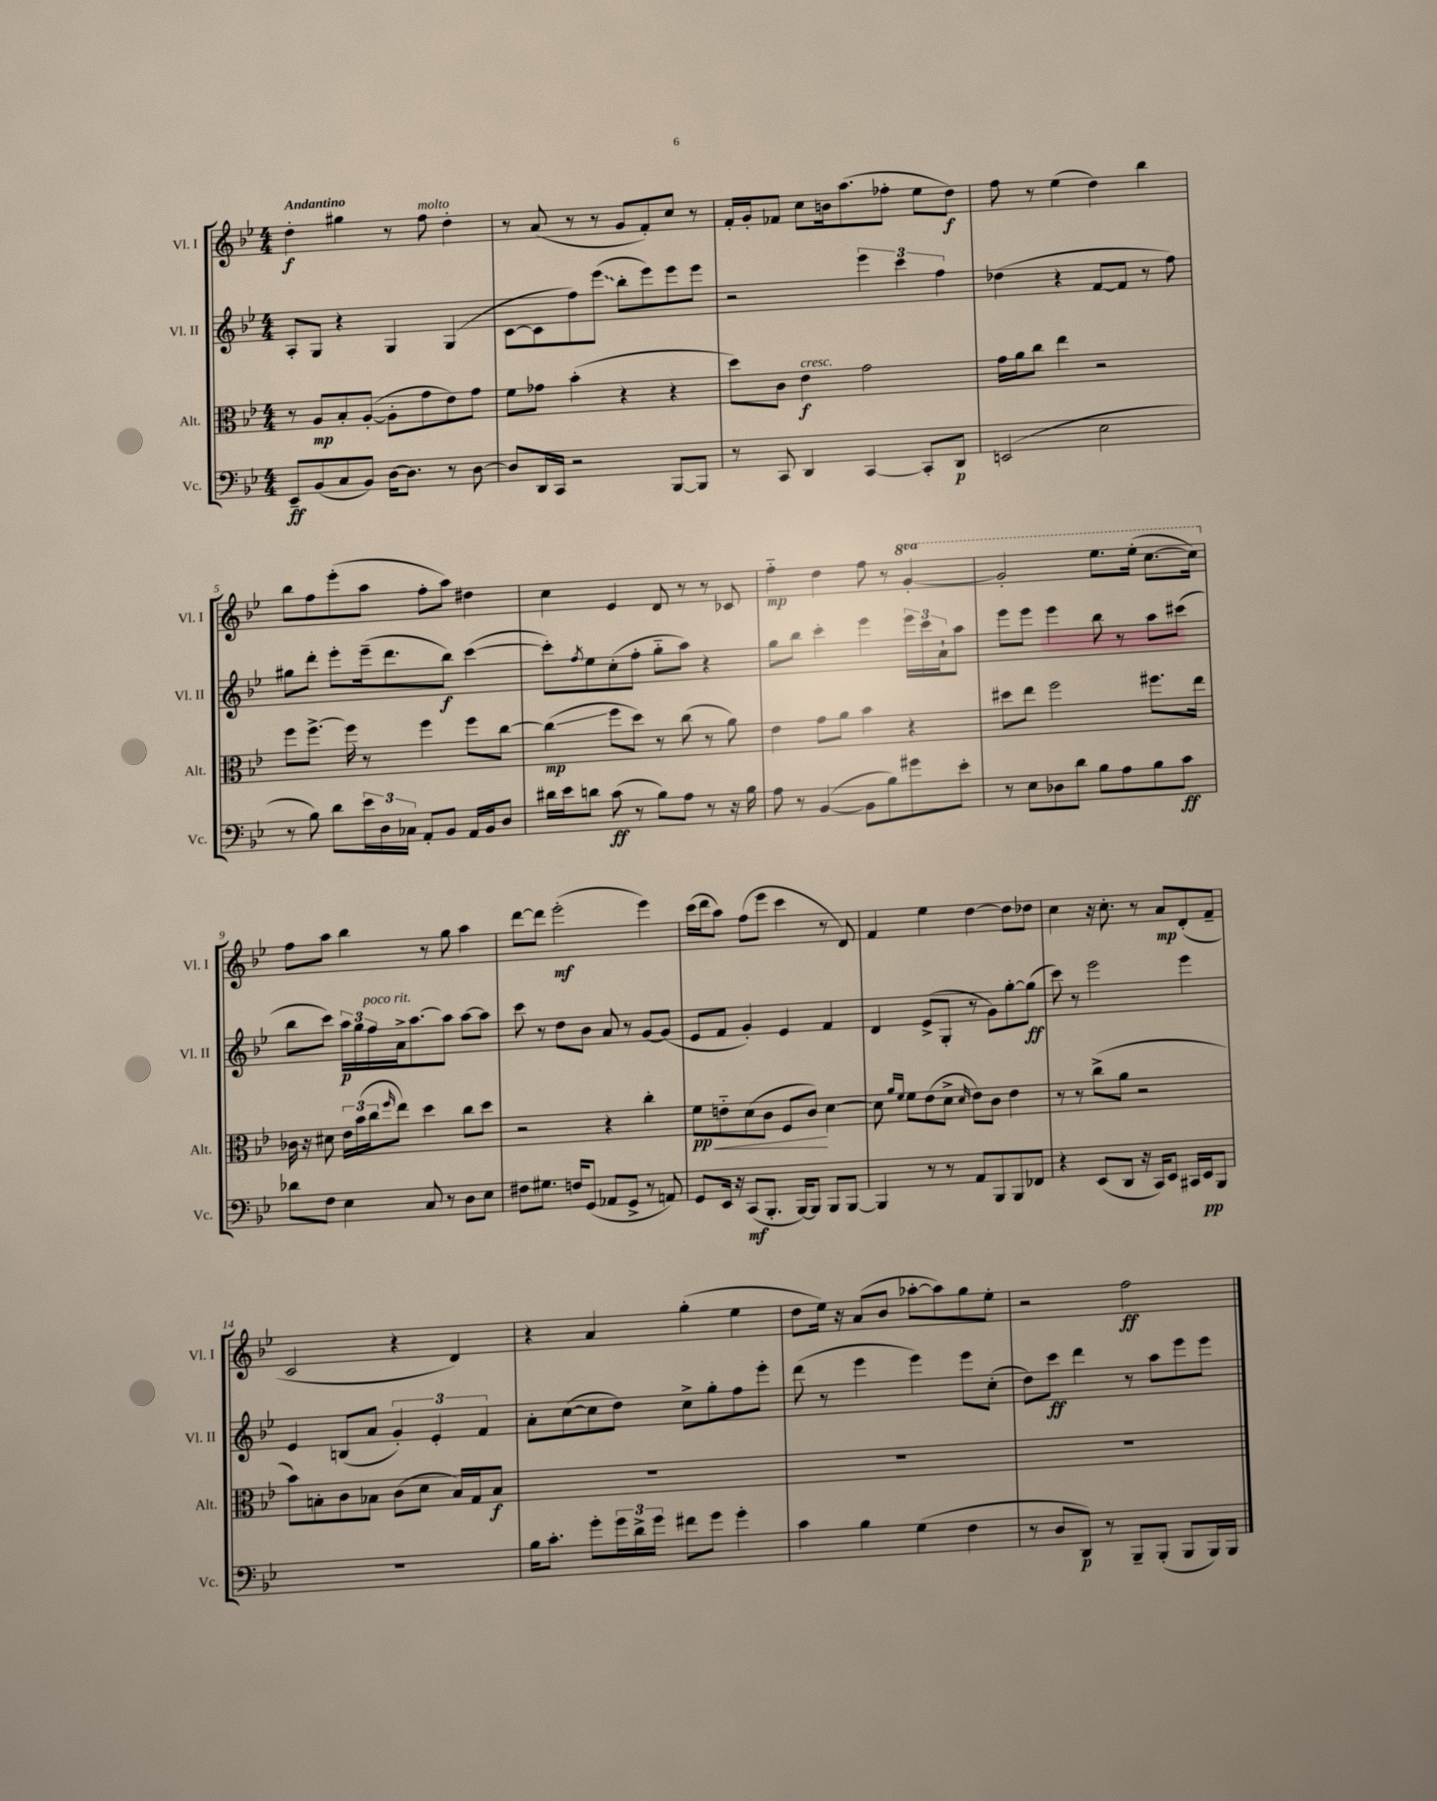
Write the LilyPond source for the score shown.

<<
\new StaffGroup <<
\new Staff = "s0" \with { instrumentName = "Vl. I" shortInstrumentName = "Vl. I" } {
    \clef treble \key bes \major \numericTimeSignature \time 4/4 \set Staff.ottavationMarkups = #ottavation-simple-ordinals \tempo "Andantino"
    d''4-.\f gis''4 r8 f''8^\markup { \italic "molto" } d''4-. |
    r8 a'8( r8 r8 g'8 f'8-.) c''8 r8 |
    f'16-. g'16-. fes'8 c''8 b'16 a''8.( fes''8-. ees''8 d''8\f) |
    f''8 r8 ees''4( d''4) bes''4 |
    bes''8 f''8 ees'''8-.( a''8 f''8-. a''8) dis''4 |
    c''4 ees'4 d'8 r8 r8 ces'8 |
    f''4-_\mp d''4 f''8 r8 \ottava #1 g''4~-. |
    g''2-. ees'''8. ees'''16-.( c'''8.~ c'''16) \ottava #0 |
    f''8 a''8 bes''4 r8 g''8 a''4 |
    d'''8~ d'''8 ees'''2-.\mf( ees'''4) |
    c'''16( d'''16 a''8) f''8( ees'''8 c'''4 r8 d'8) |
    f'4 ees''4 d''4~ d''8 des''8 |
    c''4 r16 c''8.-. r8 a'8\mp d'8-.( f'8-- |
    c'2 r4 d'4) |
    r4 a'4 g''4-.( ees''4 |
    d''8 ees''16) r16 a'8( bes'8 aes''8~-. aes''8) g''8 ees''8-. |
    r2 f''2\ff \bar "|." |
}
\new Staff = "s1" \with { instrumentName = "Vl. II" shortInstrumentName = "Vl. II" } {
    \clef treble \key bes \major \numericTimeSignature \time 4/4
    a8-. g8 r4 g4 g4( |
    c'8~ c'8 f''8) \once \override Glissando.style = #'zigzag ees'''8\glissando( bes''8-. ees'''8) ees'''8 ees'''8 |
    r2 \tuplet 3/2 { ees'''4 c'''4 f''4 } |
    des''4( r4 f'8~ f'8 r8 f''8) |
    gis''8 d'''8-. ees'''8-. ees'''16--( d'''8. bes''8\f) c'''4~( |
    c'''8-.) \acciaccatura { f''8 } ees''8 c''8-.( f''8-. g''8-_ a''8) r4 |
    g''8 bes''8 c'''4-. ees'''4 \tuplet 3/2 { ees'''16 c'''16 a'16-! } a''8 |
    ees'''8 ees'''8 ees'''4 bes''8 r8 a''8 cis'''8( |
    bes''8 c'''8) \tuplet 3/2 { a''16\p g''16 f''16^\markup { \italic "poco rit." } } a'16-> a''8.~ a''8 a''8~ a''8 |
    c'''8 r8 d''8 bes'8 a'8 r8 g'8~ g'8( |
    ees'8 f'8 g'4-.) ees'4 f'4 |
    d'4 ees'8->( g8-. r8 g'8) g''8~-. g''8\ff( |
    c'''8) r8 ees'''2 ees'''4 |
    ees'4 b8( a'8 \tuplet 3/2 { g'4-.) ees'4-. f'4 } |
    a'8-. c''8~( c''8 d''8) c''8-> g''8-. f''8 ees'''8-. |
    d'''8( r8 ees'''4 ees'''4) ees'''8 c''8-.( |
    d''8) c'''8\ff d'''4 r8 a''8 ees'''8 ees'''8 \bar "|." |
}
\new Staff = "s2" \with { instrumentName = "Alt." shortInstrumentName = "Alt." } {
    \clef alto \key bes \major \numericTimeSignature \time 4/4
    r8 a8\mp bes8-. a8~-.( a8-. g'8 ees'8) g'8 |
    f'8 ges'8 bes'4-.( r4 r4 |
    d''8) c'8 ees'4\f^\markup { \italic "cresc." } g'2 |
    g'16 a'16 c''8 ees''4 r2 |
    f''8 f''8.~-> f''16 r8 f''4 f''8 c''8~ |
    c''4\glissando\mp( f''8 d''8) r8 c''8( r8 a'8) |
    ees'4 g'8 a'8 bes'4 r4 |
    dis''8 ees''8 f''2 fis''8. ees''16 |
    ces'16 r16 dis'8 \tuplet 3/2 { ees'16 bes'16( c''16 } \grace { f''16 } ees''8) d''4 c''8 d''8 |
    r2 r4 c''4-. |
    f'8\pp\< e'8-_ d'8( c'8 f8 c'8\!) d'4~ |
    d'8 \grace { a'16 f'16 } f'8 ees'8( d'8-> \grace { d'16 } ees'8) c'8 ees'4 |
    r8 r8 c''8->( a'8 r2 |
    bes'8) b8-. c'8 bes8 c'8( d'8 bes16) g16 bes8\f |
    R1 |
    R1 |
    R1 \bar "|." |
}
\new Staff = "s3" \with { instrumentName = "Vc." shortInstrumentName = "Vc." } {
    \clef bass \key bes \major \numericTimeSignature \time 4/4
    ees,8--\ff bes,8( c8 bes,8) d16~ d8. r8 d8~ |
    d8 d,16 c,16 r2 bes,,8~ bes,,8 |
    r8 c,8 d,4 c,4~ c,8-. d,8\p |
    e,2( ees2 |
    r8 bes8) d'8 \tuplet 3/2 { ees'16 d16 ces16 } a,8-. bes,8 a,16 bes,16 d8 |
    dis'16 ees'16 d'8 c'8\ff( r8 bes8) a8 r8 r16 bes16 |
    a8 r8 bes,4~( bes,8 bes8) gis'8 ees'8-. |
    r8 ees8 des8 d'8 bes8 a8 bes8 c'8\ff |
    des'8 f8 ees4 c8 r8 d8 ees8 |
    fis8 gis8. f16 g,8( aes,8 g,8-> r8 a,8) |
    g,8 ees,16 r16 c,8\mf( bes,,8.-. bes,,16~) bes,,8 bes,,8 bes,,8~ |
    bes,,4 r8 r8 a,8 bes,,8 bes,,8 fes,8 |
    r4 ees,8( d,8 r16 c,16) ees,8 cis,16 ees,16\pp bes,,8 |
    R1 |
    bes16 c'8.-. g'8-. \tuplet 3/2 { g'16 d'16-> g'16 } fis'8 g'8 g'4-. |
    c'4 bes4 g4( f4 |
    r8 d8 d,8\p) r8 bes,,8-- bes,,8-.( bes,,8 bes,,16) bes,,16 \bar "|." |
}
>>
>>
